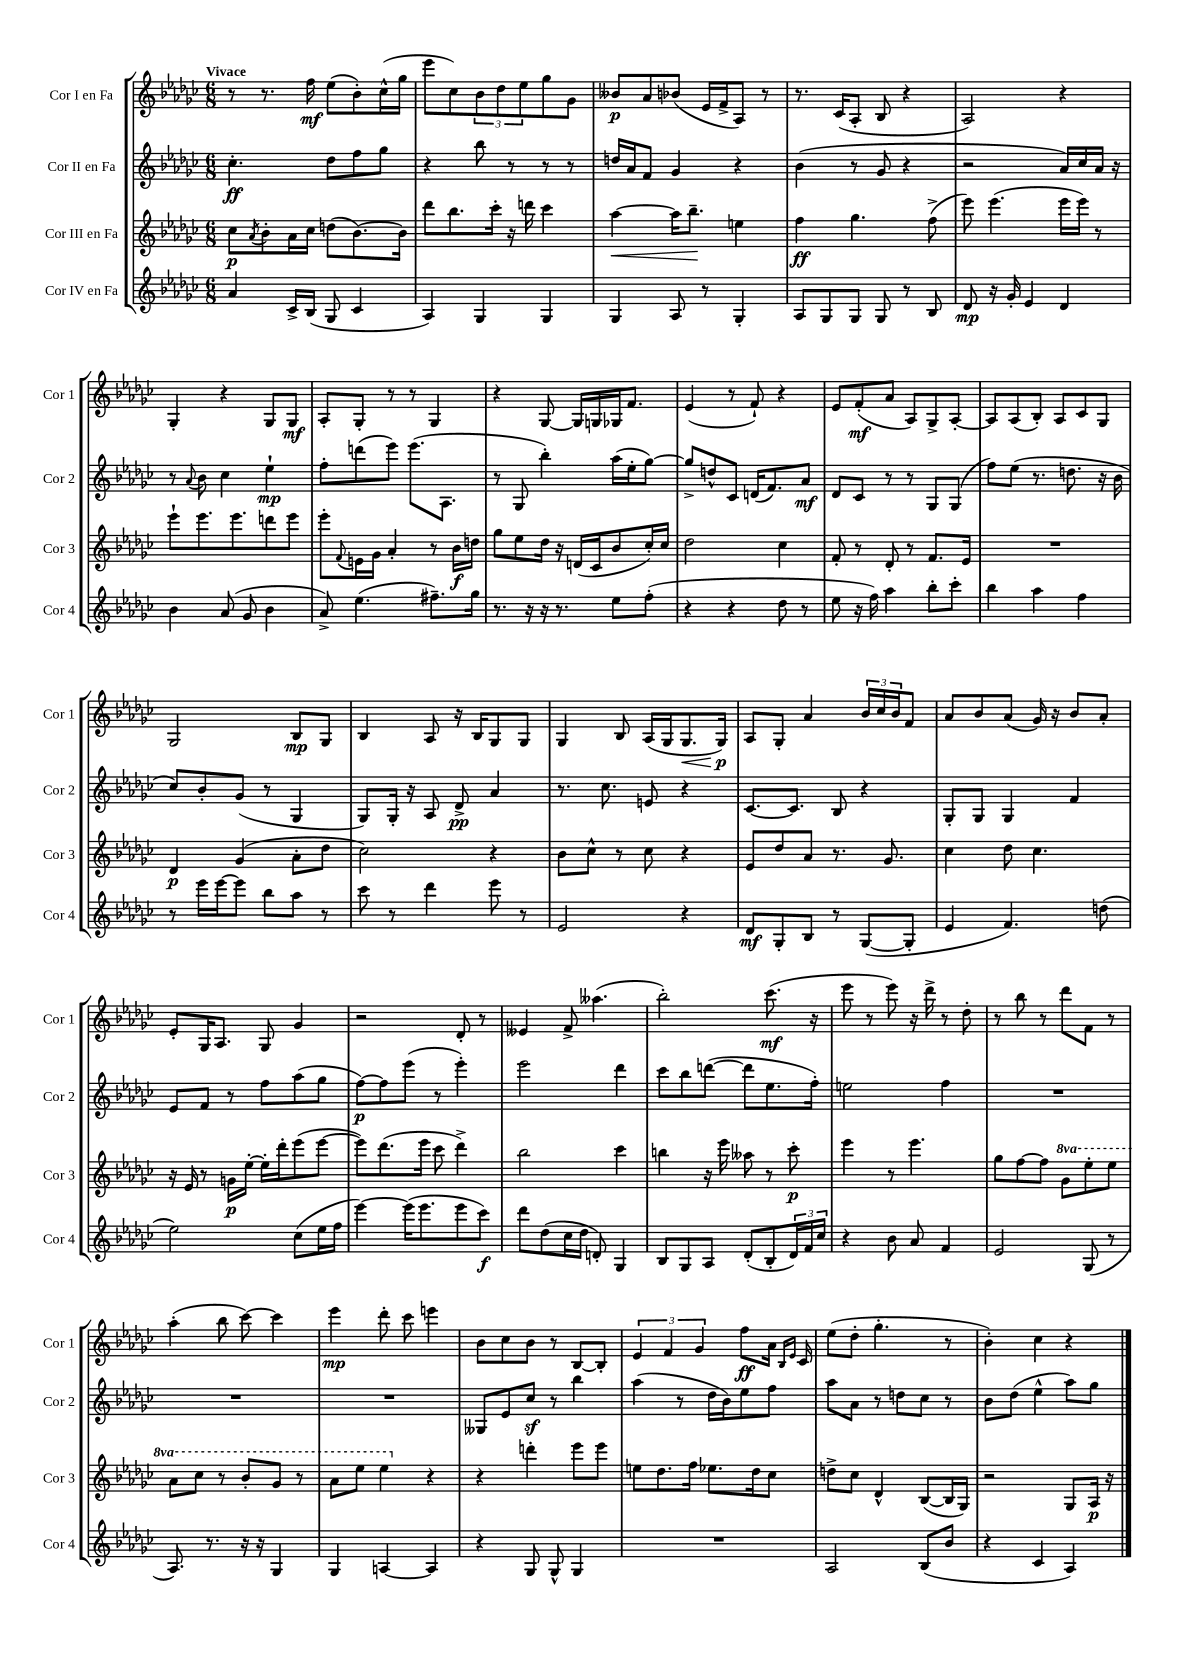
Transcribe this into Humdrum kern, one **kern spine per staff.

**kern	**dynam	**kern	**dynam	**kern	**dynam	**kern	**dynam
*part4	*part4	*part3	*part3	*part2	*part2	*part1	*part1
*staff4	*staff4	*staff3	*staff3	*staff2	*staff2	*staff1	*staff1
*I"Cor IV en Fa	*	*I"Cor III en Fa	*	*I"Cor II en Fa	*	*I"Cor I en Fa	*
*I'Cor 4	*	*I'Cor 3	*	*I'Cor 2	*	*I'Cor 1	*
*clefG2	*	*clefG2	*	*clefG2	*	*clefG2	*
*k[b-e-a-d-g-c-]	*	*k[b-e-a-d-g-c-]	*	*k[b-e-a-d-g-c-]	*	*k[b-e-a-d-g-c-]	*
*M6/8	*	*M6/8	*	*M6/8	*	*M6/8	*
=1	=1	=1	=1	=1	=1	=1	=1
!	!	!	!	!	!	!LO:TX:a:B:t=Vivace	!
4a-/	.	8cc-\L	p	4.cc-'\	ff	8r	.
.	.	8qa-/	.	.	.	.	.
.	.	8b-'\	.	.	.	8.r	.
16c-^/LL	.	16a-\L	.	.	.	.	.
(16B-/JJ	.	16cc-\JJ	.	.	.	16ff\	mf
8G-/	.	(8ddn\L	.	8dd-\L	.	(8ee-\L	.
4c-/	.	[8.b-\)	.	8ff\	.	8b-'\)	.
.	.	.	.	8gg-\J	.	(16cc-^^\L	.
.	.	16b-\Jk]	.	.	.	16gg-\JJ	.
=2	=2	=2	=2	=2	=2	=2	=2
4A-/)	.	8ddd-\L	.	4r	.	8eee-\L	.
.	.	8.bb-\	.	.	.	8cc-\)	.
4G-/	.	.	.	8bb-\	.	12b-\	.
.	.	16ccc-'\Jk	.	.	.	.	.
.	.	.	.	.	.	12dd-\	.
.	.	16r	.	8r	.	.	.
.	.	.	.	.	.	12ee-\	.
.	.	16dddn\	.	.	.	.	.
4G-/	.	4ccc-\	.	8r	.	8gg-\	.
.	.	.	.	8r	.	8g-\J	.
=3	=3	=3	=3	=3	=3	=3	=3
!	!	!	!LO:HP:b	!	!	!	!
4G-/	.	[4aa-\	<	16ddn/LL	.	8b--X/L	p
.	.	.	.	16a-/J	.	.	.
.	.	.	.	8f/J	.	8a-/	.
8A-/	.	16aa-\KL]	.	4g-/	.	(8b-X/J	.
.	.	8.bb-~\J	.	.	.	.	.
8r	.	.	.	.	.	16e-/LL	.
.	.	.	.	.	.	16f^/J	.
4G-'/	.	4een\	[	4r	.	8A-/J)	.
.	.	.	.	.	.	8r	.
=4	=4	=4	=4	=4	=4	=4	=4
8A-/L	.	4ff\	ff	(4b-\	.	8.r	.
8G-/	.	.	.	.	.	.	.
.	.	.	.	.	.	(16c-/KL	.
8G-/J	.	4.gg-\	.	8r	.	8A-'/J	.
8G-/	.	.	.	8g-/	.	8B-/	.
8r	.	.	.	4r	.	4r	.
8B-/	.	(8ff^\	.	.	.	.	.
=5	=5	=5	=5	=5	=5	=5	=5
8d-/	mp	8eee-\)	.	2r	.	2A-/)	.
16r	.	(4.eee-\	.	.	.	.	.
16g-'/	.	.	.	.	.	.	.
4e-/	.	.	.	.	.	.	.
4d-/	.	16eee-\LL	.	16a-/LL)	.	4r	.
.	.	16eee-\JJ)	.	16cc-/	.	.	.
.	.	8r	.	16a-/JJ	.	.	.
.	.	.	.	16r	.	.	.
!!LO:LB:g=z
=6	=6	=6	=6	=6	=6	=6	=6
4b-\	.	8eee-`\L	.	8r	.	4G-'/	.
.	.	.	.	8qqa-/	.	.	.
.	.	8.eee-\	.	8b-\	.	.	.
(8a-/	.	.	.	4cc-\	.	4r	.
.	.	8.eee-\	.	.	.	.	.
8g-/	.	.	.	.	.	.	.
4b-\	.	8dddn\	.	4ee-`\	mp	8G-/L	.
.	.	8eee-\J	.	.	.	8G-/J	mf
=7	=7	=7	=7	=7	=7	=7	=7
8a-^/)	.	8eee-'\L	.	8ff'\L	.	8A-'/L	.
.	.	8qqf/	.	.	.	.	.
(4.ee-\	.	16en\L	.	(8dddn\	.	8G-'/J	.
.	.	16g-\JJ	.	.	.	.	.
.	.	4a-'/	.	8eee-\J)	.	8r	.
.	.	.	.	(8.eee-\L	.	8r	.
8.ff#X~\L)	.	8r	.	.	.	4G-/	.
.	.	.	.	8.A-\J	.	.	.
.	.	16b-\LL	f	.	.	.	.
16gg-\Jk	.	16ddn\JJ	.	.	.	.	.
=8	=8	=8	=8	=8	=8	=8	=8
8.r	.	8gg-\L	.	8r	.	4r	.
.	.	8ee-\	.	8G-/	.	.	.
16r	.	.	.	.	.	.	.
16r	.	16dd-\Jk	.	4bb-'\)	.	[8G-/	.
8.r	.	16r	.	.	.	.	.
.	.	(16dn/LL	.	.	.	16G-/LL]	.
.	.	16c-/J	.	.	.	16Gn/	.
8ee-\L	.	8b-/	.	(16aa-\LL	.	16G-X/J	.
.	.	.	.	16ee-'\J	.	8.f/J	.
(8ff'\J	.	16cc-'/L)	.	[8gg-\J)	.	.	.
.	.	16cc-/JJ	.	.	.	.	.
=9	=9	=9	=9	=9	=9	=9	=9
4r	.	2dd-\	.	8gg-^/L]	.	(4e-/	.
.	.	.	.	8ddn^^/	.	.	.
4r	.	.	.	8c-/J	.	8r	.
.	.	.	.	(16dn/KL	.	8f`/)	.
.	.	.	.	8.f/)	.	.	.
8dd-\	.	4cc-\	.	.	.	4r	.
8r	.	.	.	8a-/J	mf	.	.
=10	=10	=10	=10	=10	=10	=10	=10
8ee-\	.	8f'/	.	8d-/L	.	8e-/L	.
16r	.	8r	.	8c-/J	.	(8f'/	mf
16ff\)	.	.	.	.	.	.	.
4aa-\	.	8d-'/	.	8r	.	8a-/J	.
.	.	8r	.	8r	.	8A-/L)	.
8bb-'\L	.	8.f/L	.	8G-/L	.	8G-^/	.
8ccc-'\J	.	.	.	(8G-/J	.	[8A-'/J	.
.	.	16e-/Jk	.	.	.	.	.
=11	=11	=11	=11	=11	=11	=11	=11
4bb-\	.	2.r	.	8ff\L)	.	8A-/L]	.
.	.	.	.	(8ee-\J	.	(8A-/	.
4aa-\	.	.	.	8.r	.	8B-'/J)	.
.	.	.	.	.	.	8A-/L	.
.	.	.	.	8.ddn\	.	.	.
4ff\	.	.	.	.	.	8c-/	.
.	.	.	.	16r	.	8G-/J	.
.	.	.	.	16b-\	.	.	.
!!LO:LB:g=z
=12	=12	=12	=12	=12	=12	=12	=12
8r	.	4d-/	p	8cc-/L)	.	2G-/	.
16eee-\LL	.	.	.	8b-'/	.	.	.
[16eee-\J	.	.	.	.	.	.	.
8eee-\J]	.	(4g-/	.	(8g-/J	.	.	.
8bb-\L	.	.	.	8r	.	.	.
8aa-\J	.	8a-'\L	.	4G-/	.	8B-/L	mp
8r	.	8dd-\J	.	.	.	8G-/J	.
=13	=13	=13	=13	=13	=13	=13	=13
8ccc-\	.	2cc-\)	.	8G-/L)	.	4B-/	.
8r	.	.	.	16G-'/Jk	.	.	.
.	.	.	.	16r	.	.	.
4ddd-\	.	.	.	8A-/	.	8A-/	.
.	.	.	.	8d-^/	pp	16r	.
.	.	.	.	.	.	16B-/KL	.
8eee-\	.	4r	.	4a-/	.	8G-/	.
8r	.	.	.	.	.	8G-/J	.
=14	=14	=14	=14	=14	=14	=14	=14
2e-/	.	8b-\L	.	8.r	.	4G-/	.
.	.	8cc-^^\J	.	.	.	.	.
.	.	.	.	8.cc-\	.	.	.
.	.	8r	.	.	.	8B-/	.
.	.	8cc-\	.	8en/	.	(16A-/LL	.
.	.	.	.	.	.	16G-/J	.
!	!	!	!	!	!	!	!LO:HP:b
4r	.	4r	.	4r	.	8.G-/	<
.	.	.	.	.	.	16G-/Jk)	p
.	.	.	.	.	.	.	[
=15	=15	=15	=15	=15	=15	=15	=15
8d-/L	mf	8e-/L	.	[8.c-/L	.	8A-/L	.
8G-'/	.	8dd-/	.	.	.	8G-'/J	.
.	.	.	.	8.c-/J]	.	.	.
8B-/J	.	8a-/J	.	.	.	4a-/	.
8r	.	8.r	.	8B-/	.	.	.
([8G-/L	.	.	.	4r	.	24b-/LL	.
.	.	.	.	.	.	24cc-/	.
.	.	8.g-/	.	.	.	.	.
.	.	.	.	.	.	24b-/J	.
8G-'/J]	.	.	.	.	.	8f/J	.
=16	=16	=16	=16	=16	=16	=16	=16
4e-/	.	4cc-\	.	8G-'/L	.	8a-/L	.
.	.	.	.	8G-/J	.	8b-/	.
4.f/)	.	8dd-\	.	4G-/	.	(8a-/J	.
.	.	4.cc-\	.	.	.	16g-/)	.
.	.	.	.	.	.	16r	.
.	.	.	.	4f/	.	8b-/L	.
(8ddn\	.	.	.	.	.	8a-'/J	.
!!LO:LB:g=z
=17	=17	=17	=17	=17	=17	=17	=17
2ee-\)	.	16r	.	8e-/L	.	8e-'/L	.
.	.	16e-/	.	.	.	.	.
.	.	8r	.	8f/J	.	16G-/K	.
.	.	.	.	.	.	8.A-/J	.
.	.	16gn\LL	p	8r	.	.	.
.	.	[16ee-'\JJ	.	.	.	.	.
.	.	16ee-'\LL]	.	8ff\L	.	8G-/	.
.	.	16ddd-'\J	.	.	.	.	.
(8cc-\L	.	(8eee-\	.	(8aa-\	.	4g-/	.
16ee-\L	.	[8eee-\J	.	8gg-\J	.	.	.
16ff\JJ	.	.	.	.	.	.	.
=18	=18	=18	=18	=18	=18	=18	=18
[4eee-\)	.	8eee-\L])	.	[8ff\L)	p	2r	.
.	.	(8.ddd-\	.	8ff\]	.	.	.
(16eee-\KL]	.	.	.	(8eee-\J	.	.	.
8.eee-\	.	16eee-\Jk	.	.	.	.	.
.	.	8ccc-\	.	8r	.	.	.
8eee-\	.	4ddd-^\)	.	4eee-'\)	.	8d-'/	.
8ccc-\J)	f	.	.	.	.	8r	.
=19	=19	=19	=19	=19	=19	=19	=19
8ddd-\L	.	2bb-\	.	2eee-\	.	4e--X/	.
(8dd-\	.	.	.	.	.	.	.
16cc-\L	.	.	.	.	.	8f^/	.
16dd-\JJ	.	.	.	.	.	.	.
8dn'/)	.	.	.	.	.	(4.aa--X\	.
4G-/	.	4ccc-\	.	4ddd-\	.	.	.
=20	=20	=20	=20	=20	=20	=20	=20
8B-/L	.	4bbn\	.	8ccc-\L	.	2bb-'\)	.
8G-/	.	.	.	8bb-\	.	.	.
8A-/J	.	16r	.	([8dddn\J	.	.	.
.	.	16eee-\	.	.	.	.	.
(8d-'/L	.	8aa--X\	.	8ddd\L]	.	.	.
8B-'/	.	8r	.	8.ee-\	.	(8.ccc-\	mf
24d-/L)	.	8ccc-'\	p	.	.	.	.
24f/	.	.	.	.	.	.	.
.	.	.	.	16ff'\Jk)	.	16r	.
24cc-/JJ	.	.	.	.	.	.	.
=21	=21	=21	=21	=21	=21	=21	=21
4r	.	4eee-\	.	2een\	.	8eee-\	.
.	.	.	.	.	.	8r	.
8b-\	.	8r	.	.	.	8eee-\)	.
8a-/	.	4.eee-\	.	.	.	16r	.
.	.	.	.	.	.	16ddd-^\	.
4f/	.	.	.	4ff\	.	8r	.
.	.	.	.	.	.	8dd-'\	.
=22	=22	=22	=22	=22	=22	=22	=22
2e-/	.	8gg-\L	.	2.r	.	8r	.
.	.	[8ff\	.	.	.	8bb-\	.
.	.	8ff\J]	.	.	.	8r	.
*	*	*8va	*	*	*	*	*
.	.	8gg-\L	.	.	.	8ddd-\L	.
(8G-/	.	8eee-'\	.	.	.	8f\J	.
8r	.	8eee-\J	.	.	.	8r	.
!!LO:LB:g=z
=23	=23	=23	=23	=23	=23	=23	=23
8.A-/)	.	8aa-\L	.	2.r	.	(4aa-'\	.
.	.	8ccc-\J	.	.	.	.	.
8.r	.	.	.	.	.	.	.
.	.	8r	.	.	.	8bb-\	.
16r	.	8bb-'/L	.	.	.	[8ccc-\)	.
16r	.	.	.	.	.	.	.
4G-/	.	8gg-/J	.	.	.	4ccc-\]	.
.	.	8r	.	.	.	.	.
=24	=24	=24	=24	=24	=24	=24	=24
4G-/	.	8aa-\L	.	2.r	.	4eee-\	mp
.	.	8eee-\J	.	.	.	.	.
[4An/	.	4eee-\	.	.	.	8ddd-'\	.
.	.	.	.	.	.	8ccc-\	.
*	*	*X8va	*	*	*	*	*
4A/]	.	4r	.	.	.	4eeen\	.
=25	=25	=25	=25	=25	=25	=25	=25
4r	.	4r	.	8G--X/L	.	8b-\L	.
.	.	.	.	8e-/	.	8cc-\	.
8G-/	.	4dddn'\	.	8cc-z/J	.	8b-\J	.
8G-^^/	.	.	.	8r	.	8r	.
4G-/	.	8eee-\L	.	4bb-\	.	[8B-/L	.
.	.	8eee-\J	.	.	.	8B-'/J]	.
=26	=26	=26	=26	=26	=26	=26	=26
2.r	.	8een\L	.	(4aa-\	.	6e-/	.
.	.	8.dd-\	.	.	.	.	.
.	.	.	.	.	.	6f/	.
.	.	.	.	8r	.	.	.
.	.	16ff\Jk	.	.	.	.	.
.	.	.	.	.	.	6g-/	.
.	.	8.ee-X\L	.	16dd-\LL	.	.	.
.	.	.	.	16b-\J)	.	.	.
.	.	.	.	8ee-\	.	8ff\L	ff
.	.	16dd-\k	.	.	.	.	.
.	.	8cc-\J	.	8ff\J	.	16a-\Jk	.
.	.	.	.	.	.	16qqB-/LL	.
.	.	.	.	.	.	16qqe-/JJ	.
.	.	.	.	.	.	16c-/	.
=27	=27	=27	=27	=27	=27	=27	=27
2A-/	.	8ddn^\L	.	8aa-\L	.	(8ee-\L	.
.	.	8cc-\J	.	8a-\J	.	8dd-'\J	.
.	.	4d-^^/	.	8r	.	4.gg-'\	.
.	.	.	.	8ddn\L	.	.	.
(8B-/L	.	([8B-/L	.	8cc-\J	.	.	.
8b-/J	.	16B-/L]	.	8r	.	8r	.
.	.	16G-/JJ)	.	.	.	.	.
=28	=28	=28	=28	=28	=28	=28	=28
4r	.	2r	.	8b-\L	.	4b-'\)	.
.	.	.	.	(8dd-\J	.	.	.
4c-/	.	.	.	4ee-^^\	.	4cc-\	.
4A-/)	.	8G-/L	.	8aa-\L)	.	4r	.
.	.	16A-/Jk	p	8gg-\J	.	.	.
.	.	16r	.	.	.	.	.
==	==	==	==	==	==	==	==
*-	*-	*-	*-	*-	*-	*-	*-
